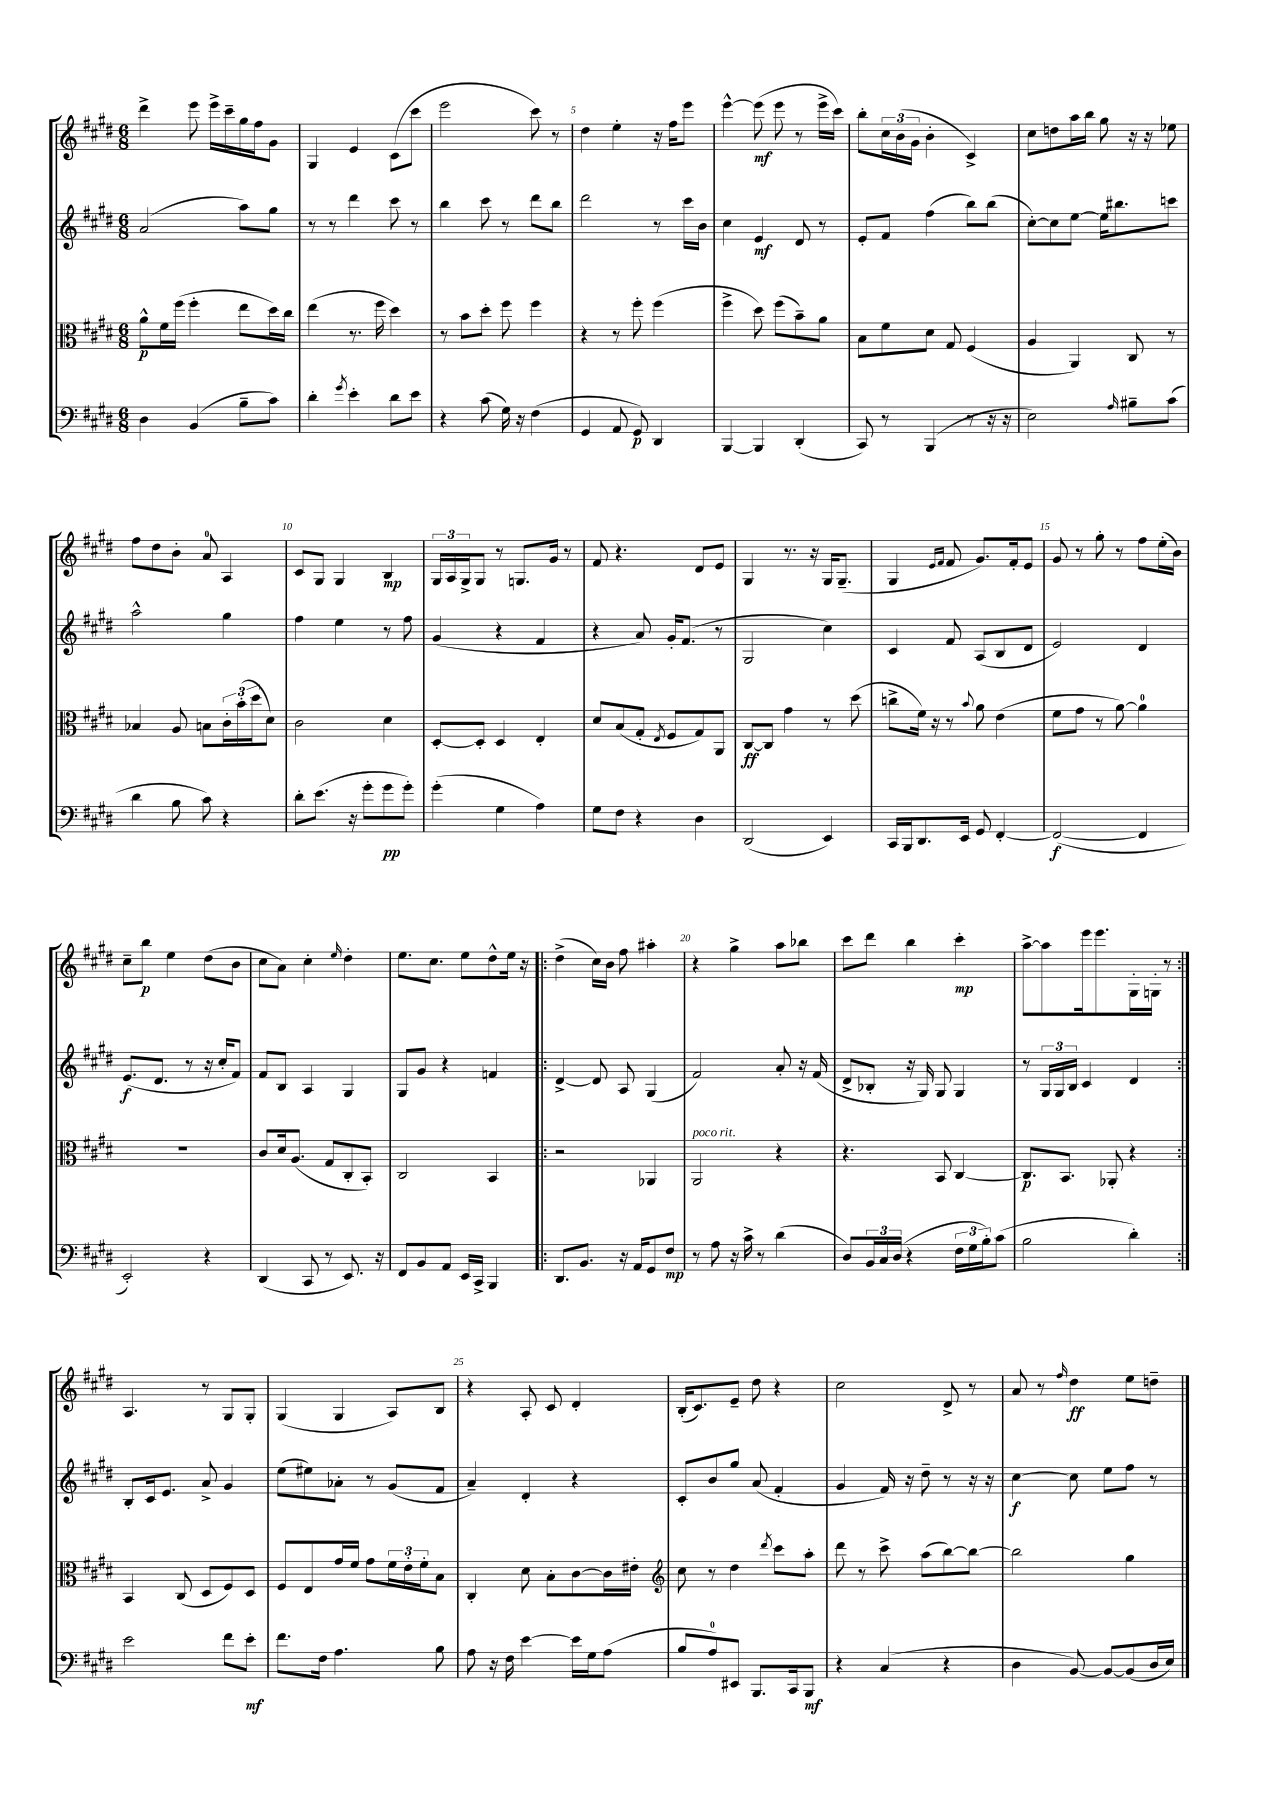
<<
\new StaffGroup <<
\new Staff = "s0" {
    \clef treble \key e \major \numericTimeSignature \time 6/8
    dis'''4-> e'''8 e'''16-> cis'''16-- gis''16 fis''16 gis'8 |
    gis4 e'4 cis'8( cis'''8 |
    e'''2 cis'''8) r8 |
    dis''4 e''4-. r16 fis''16 e'''8 |
    e'''4~-^ e'''8\mf( e'''8 r8 e'''16-> cis'''16) |
    b''8-. \tuplet 3/2 { cis''16 b'16( gis'16 } b'4-. cis'4->) |
    cis''8 d''8 a''16 b''16 gis''8 r16 r16 ees''8 |
    fis''8 dis''8 b'8-. a'8-0 a4 |
    cis'8 gis8 gis4 b4\mp |
    \tuplet 3/2 { gis16 a16 gis16-> } gis8 r8 g8. gis'16 r8 |
    fis'8 r4. dis'8 e'8 |
    gis4 r8. r16 gis16 gis8.--( |
    gis4 \grace { e'16 fis'16 } fis'8 gis'8.) fis'16-. e'8 |
    gis'8 r8 gis''8-. r8 fis''8 e''16-.( b'16) |
    cis''8-- b''8\p e''4 dis''8( b'8 |
    cis''8 a'8) cis''4-. \grace { e''16 } dis''4-. |
    e''8. cis''8. e''8 dis''8-^ e''16 r16 |
    \repeat volta 2 { dis''4->( cis''16) b'16 fis''8 ais''4-. |
    r4 gis''4-> a''8 bes''8 |
    cis'''8 dis'''8 b''4 cis'''4-.\mp |
    a''8~-> a''8 e'''16 e'''8. gis16-. g16-. r8 | }
    a4. r8 gis8 gis8-. |
    gis4( gis4 a8) b8 |
    r4 a8-. cis'8 dis'4-. |
    b16-.( cis'8.) e'8-- dis''8 r4 |
    cis''2 dis'8-> r8 |
    a'8 r8 \grace { fis''16 } dis''4\ff e''8 d''8-- \bar "|." |
}
\new Staff = "s1" {
    \clef treble \key e \major \numericTimeSignature \time 6/8
    a'2( a''8) gis''8 |
    r8 r8 dis'''4 cis'''8 r8 |
    b''4 cis'''8 r8 dis'''8 b''8 |
    dis'''2 r8 cis'''16 b'16 |
    cis''4 e'4\mf dis'8 r8 |
    e'8-. fis'8 fis''4( b''8) b''8( |
    cis''8~-.) cis''8 e''8~ e''16 bis''8. c'''8 |
    a''2-^ gis''4 |
    fis''4 e''4 r8 fis''8 |
    gis'4( r4 fis'4 |
    r4 a'8) gis'16-. fis'8.( r8 |
    gis2 cis''4) |
    cis'4 fis'8 a8( b8 dis'8 |
    e'2) dis'4 |
    e'8.\f( dis'8. r8 r16 cis''16-. fis'8) |
    fis'8 b8 a4 gis4 |
    gis8 gis'8 r4 f'4 |
    \repeat volta 2 { dis'4~-> dis'8 a8 gis4( |
    fis'2) a'8-. r16 fis'16( |
    dis'8-> bes8-. r16 gis16) gis8 gis4 |
    r8 \tuplet 3/2 { gis16 gis16 b16 } cis'4 dis'4 | }
    b8-. cis'16 e'8. a'8-> gis'4 |
    e''8( eis''8) aes'8-. r8 gis'8( fis'8 |
    a'4--) dis'4-. r4 |
    cis'8-. b'8 gis''8 a'8( fis'4-. |
    gis'4 fis'16) r16 dis''8-- r8 r16 r16 |
    cis''4~\f cis''8 e''8 fis''8 r8 \bar "|." |
}
\new Staff = "s2" {
    \clef alto \key e \major \numericTimeSignature \time 6/8
    a'8-^\p fis'16 fis''16( fis''4-. e''8 dis''16) cis''16 |
    e''4( r8. fis''16 dis''4) |
    r8 b'8 dis''8-. fis''8 fis''4 |
    r4 r8 fis''8-. fis''4( |
    fis''4-> dis''8) fis''8( b'8--) a'8 |
    b8 fis'8 dis'8 gis8 fis4( |
    a4 a,4) cis8 r8 |
    bes4 a8 b8 \tuplet 3/2 { cis'16-. b'16-.( dis''16 } dis'8) |
    cis'2 dis'4 |
    dis8~-. dis8-. dis4 e4-. |
    dis'8 b8( gis8-. \acciaccatura { e8 } fis8 gis8) a,8 |
    cis8~\ff cis8 gis'4 r8 dis''8( |
    c''8-> fis'16) r16 r8 \appoggiatura { b'8 } a'8 e'4( |
    fis'8 gis'8 r8 a'8~) a'4-0 |
    R2. |
    cis'8 dis'16 a8.( gis8 cis8-. b,8-.) |
    cis2 b,4 |
    \repeat volta 2 { r2 aes,4 |
    a,2^\markup { \italic "poco rit." } r4 |
    r4. b,8 cis4~ |
    cis8.\p b,8. aes,8-. r4 | }
    b,4 cis8( dis8 fis8) dis8 |
    fis8 e8 gis'16 fis'16 gis'8 \tuplet 3/2 { fis'16 e'16-. fis'16-. } b8 |
    cis4-. dis'8 b8-. cis'8~ cis'16 eis'16-. |
    \clef treble cis''8 r8 dis''4 \acciaccatura { dis'''8 } cis'''8 a''8-. |
    dis'''8 r8 cis'''8-> a''8( b''8~) b''8~ |
    b''2 gis''4 \bar "|." |
}
\new Staff = "s3" {
    \clef bass \key e \major \numericTimeSignature \time 6/8
    dis4 b,4( b8-- cis'8) |
    dis'4-. \acciaccatura { gis'8 } e'4-. dis'8 e'8 |
    r4 cis'8( gis16) r16 fis4( |
    gis,4 a,8 gis,8\p) dis,4 |
    b,,4~ b,,4 dis,4-.( |
    cis,8) r8 b,,4( r8 r16 r16 |
    e2) \grace { a16 } bis8-- cis'8( |
    dis'4 b8 cis'8) r4 |
    dis'8-. e'8.( r16 gis'8-. gis'8\pp gis'8-.) |
    gis'4-.( gis4 a4) |
    gis8 fis8 r4 dis4 |
    dis,2( e,4) |
    cis,16 b,,16 dis,8. e,16 gis,8 fis,4~-. |
    fis,2~\f( fis,4 |
    e,2-.) r4 |
    dis,4( cis,8 r8 e,8.) r16 |
    fis,8 b,8 a,8 e,16 cis,16-> b,,4 |
    \repeat volta 2 { dis,8. b,8. r16 a,16 gis,8 fis8\mp |
    r8 a8 r16 cis'16-> r8 dis'4( |
    dis8) \tuplet 3/2 { b,16 cis16 dis16( } r4 \tuplet 3/2 { fis16 gis16 b16-.) } cis'8( |
    b2 dis'4-.) | }
    e'2 fis'8 e'8-.\mf |
    fis'8. fis16 a4. b8 |
    a8 r16 fis16 e'4~ e'16 gis16 a8( |
    b8 a8-0) eis,8 b,,8. cis,16 b,,8\mf |
    r4 cis4( r4 |
    dis4 b,8~) b,8~ b,8( dis16 e16) \bar "|." |
}
>>
>>
\layout { \context { \Score currentBarNumber = #2 \override BarNumber.break-visibility = ##(#f #t #t) barNumberVisibility = #(every-nth-bar-number-visible 5) } }
